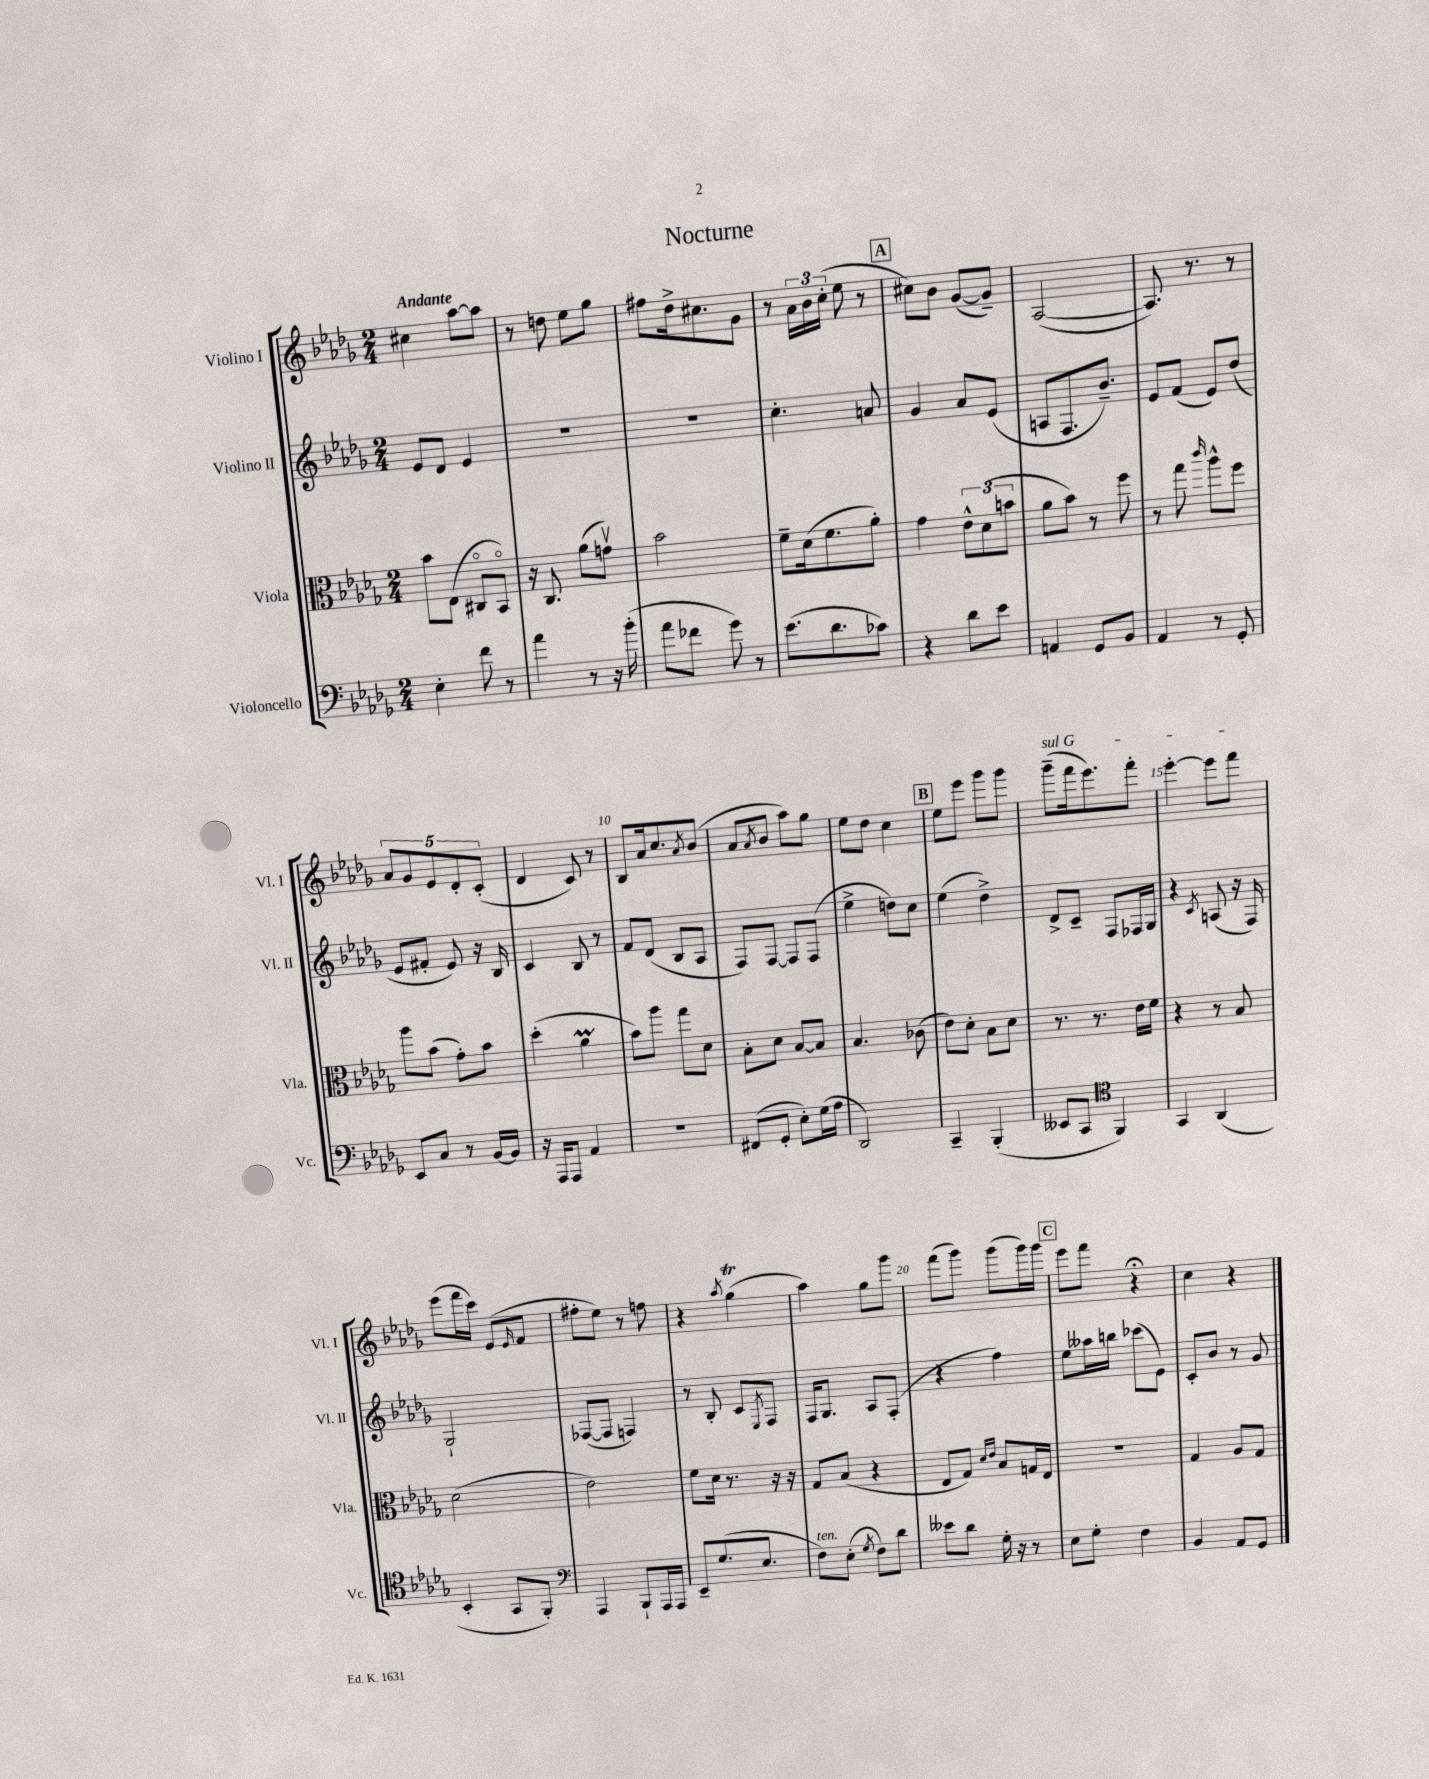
\header { title = "Nocturne" }
<<
\new StaffGroup <<
\new Staff = "s0" \with { instrumentName = "Violino I" shortInstrumentName = "Vl. I" } {
    \clef treble \key des \major \numericTimeSignature \time 2/4 \tempo "Andante"
    cis''4 aes''8~ aes''8 |
    r8 d''8 ees''8 ges''8 |
    fis''8 des''16-> cis''8. ges'8 |
    r8 \tuplet 3/2 { aes'16 bes'16 c''16-.( } ees''8 r8 |
    \mark \markup { \box "A" } cis''8) bes'8 ges'8~( ges'8--) |
    aes2~( |
    aes8.) r8. r8 |
    \tuplet 5/4 { aes'8 ges'8 ees'8 des'8-. c'8-.( } |
    des'4 c'8) r8 |
    bes8 aes'16 c''8. \acciaccatura { aes'8 } bes'8( |
    aes'8 \acciaccatura { aes'8 } bes'8 aes''8) ges''8 |
    ees''8 des''8 c''4 |
    \mark \markup { \box "B" } ees''8 ees'''8 ges'''8 ges'''8 |
    \once \override TextSpanner.bound-details.left.text = \markup { \italic "sul G" } ges'''8--\startTextSpan( f'''16 ees'''8.) f'''8-. |
    ees'''4~-. ees'''8 f'''8\stopTextSpan |
    ees'''8( f'''16 c'''16) ees'8( \grace { ees'16 } f'8 |
    fis''8-. ees''8) r8 f''8 |
    r4 \acciaccatura { aes''8 } ges''4\trill( |
    aes''4) ges''8 ges'''8 |
    f'''8( ges'''8) ges'''8( ges'''16) ges'''16 |
    \mark \markup { \box "C" } ees'''8 f'''8 r4\fermata |
    c''4 r4 \bar "|." |
}
\new Staff = "s1" \with { instrumentName = "Violino II" shortInstrumentName = "Vl. II" } {
    \clef treble \key des \major \numericTimeSignature \time 2/4
    ees'8 des'8 ees'4 |
    R2 |
    R2 |
    c''4.-. a'8 |
    \mark \markup { \box "A" } ges'4 aes'8 ees'8( |
    a8 f8. bes'8.--) |
    ees'8 f'8( ees'8) des''8( |
    ees'8 fis'8-. ees'8) r16 bes16 |
    c'4 bes8 r8 |
    f'8 des'8( bes8 aes8 |
    f8) f8~ f8 f8( |
    ees''4-> d''8) c''8 |
    \mark \markup { \box "B" } ees''4( des''4->) |
    des'8-> c'8-- f8 fes16 ges16 |
    r4 \acciaccatura { c'8 } a8( r16 f16) |
    ges2-! |
    fes8~( fes8 f4) |
    r8 bes8-. c'8 \acciaccatura { ees8 } f8 |
    f16 ges8. aes8 f8-.( |
    r4 f''4) |
    \mark \markup { \box "C" } ees''8 aeses''16 b''16 ces'''8( ees'8) |
    c'8-. bes'8 r8 ges'8 \bar "|." |
}
\new Staff = "s2" \with { instrumentName = "Viola" shortInstrumentName = "Vla." } {
    \clef alto \key des \major \numericTimeSignature \time 2/4
    bes'8 ees8( cis8\flageolet bes,8\flageolet) |
    r16 c8. aes'8( g'8\upbow) |
    bes'2 |
    f'8-- des'16( f'8. aes'8-.) |
    \mark \markup { \box "A" } ges'4 \tuplet 3/2 { ees'8-^ des'8( b'8 } |
    aes'8 bes'8) r8 f''8 |
    r8 ges''8 \grace { c'''16 } aes''8-^ f''8 |
    aes''8 bes'8( ges'8-.) bes'8 |
    des''4-.( aes'4\prall |
    bes'8) aes''8 ges''8 des'8 |
    bes8-. des'8 bes8~ bes8 |
    bes4. ces'8( |
    \mark \markup { \box "B" } ees'8) des'8-. bes8 des'8 |
    r8. r8. ees'16 f'16 |
    r4 r8 bes8 |
    des'2( |
    ees'2) |
    f'8 des'16 r8. r16 r16 |
    ges8 bes8( r4 |
    ees8 ges8) \grace { des'16 ees'16 } bes8 g16 ees16 |
    \mark \markup { \box "C" } R2 |
    ges4 aes8 ges8 \bar "|." |
}
\new Staff = "s3" \with { instrumentName = "Violoncello" shortInstrumentName = "Vc." } {
    \clef bass \key des \major \numericTimeSignature \time 2/4
    ees4-. f'8 r8 |
    aes'4 r8 r16 bes'16-.( |
    aes'8 fes'8 ges'8) r8 |
    ees'8.( des'8. ces'8) |
    \mark \markup { \box "A" } r4 des'8 ees'8 |
    a,4 ges,8 bes,8 |
    aes,4 r8 ges,8-. |
    ees,8 c8 r8 bes,16~ bes,16 |
    r16 aes,,16 aes,,8 aes,4 |
    R2 |
    fis,8( ges,8-. ees8-.) ges16( aes16 |
    des,2) |
    \mark \markup { \box "B" } c,4-- bes,,4-.( |
    eeses,8 c,8 \clef tenor f,4) |
    ges,4 aes,4( |
    bes,4-. ges,8 f,8-.) |
    \clef bass aes,,4 bes,,8-! aes,,16 aes,,16 |
    ees,8-- ges8.( ees8. |
    f8^\markup { \italic "ten." }) ees8-.( \acciaccatura { ges8 } f8) des'8 |
    eeses'8 des'8 ges16-. r16 r8 |
    \mark \markup { \box "C" } ees8 ges8-. f4 |
    bes,4 aes,8 ges,8 \bar "|." |
}
>>
>>
\layout { \context { \Score \override BarNumber.break-visibility = ##(#f #t #t) barNumberVisibility = #(every-nth-bar-number-visible 5) } }
